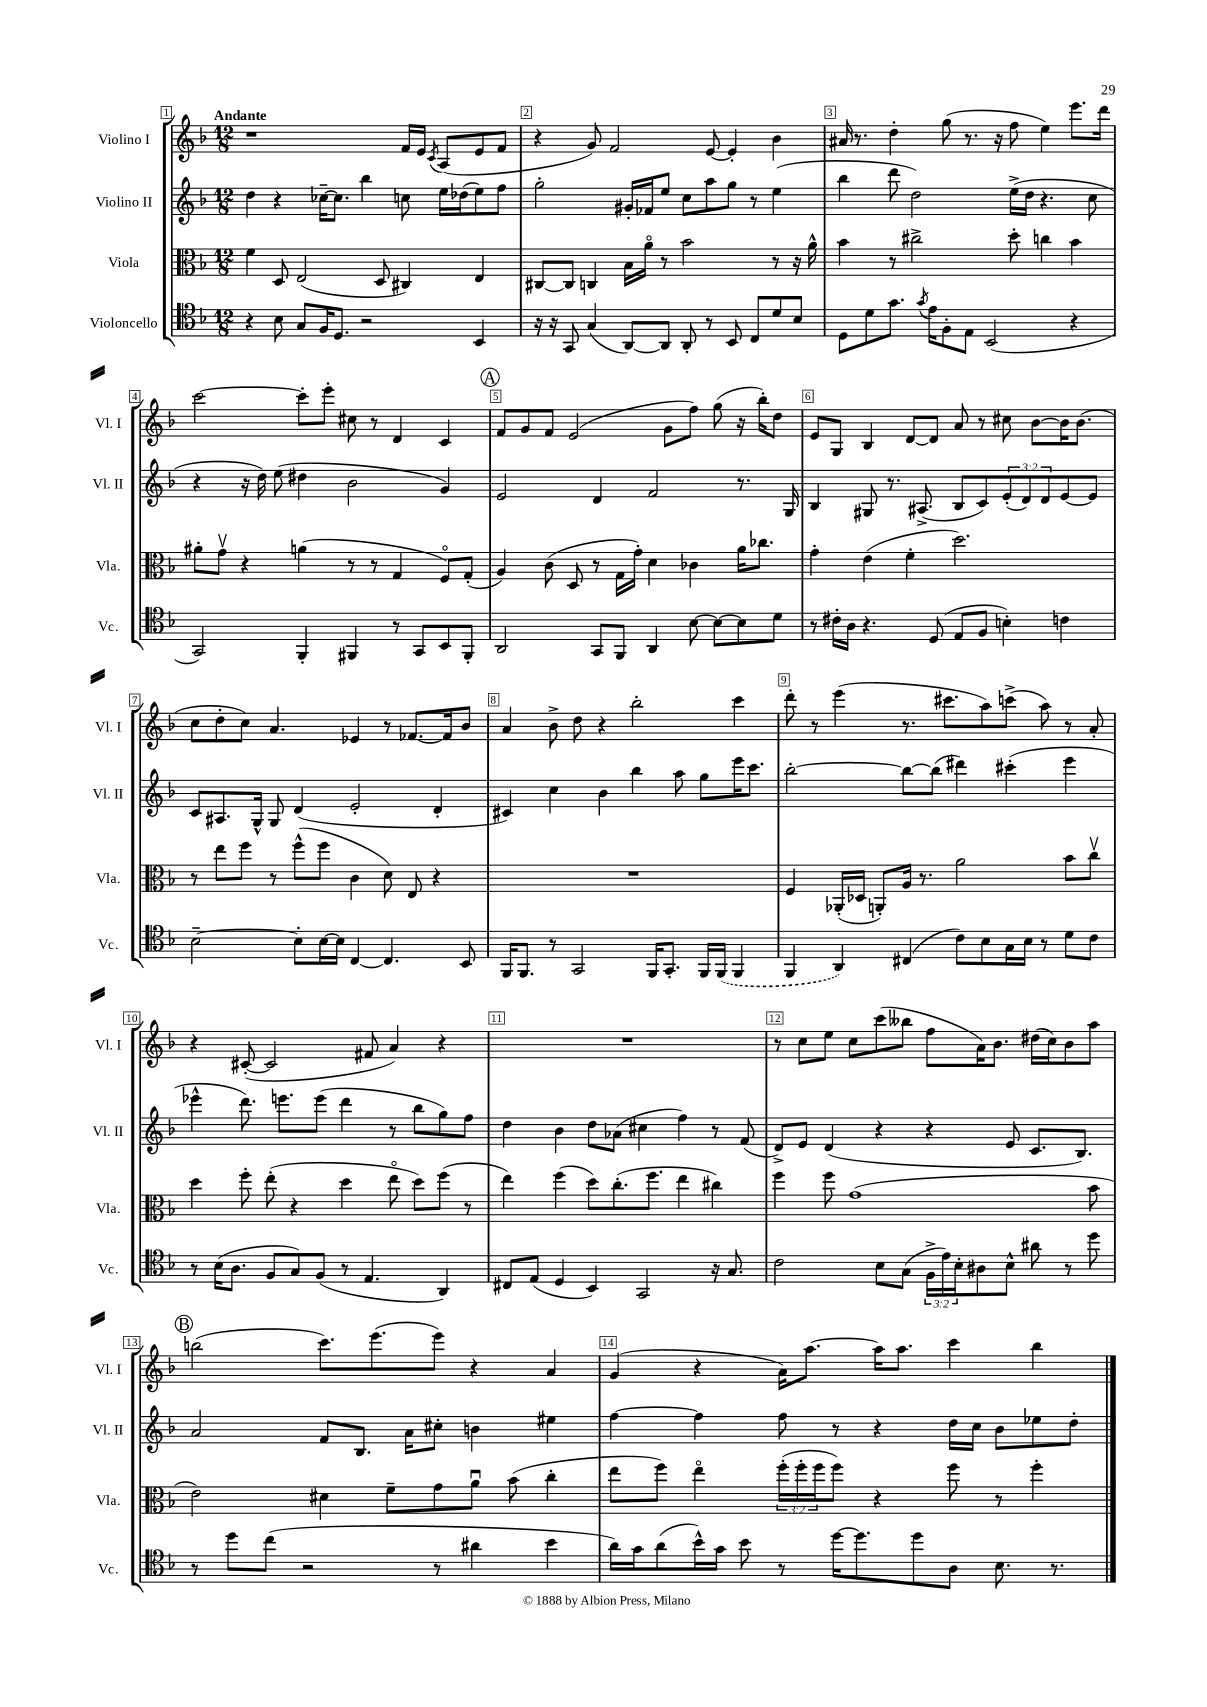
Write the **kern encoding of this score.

**kern	**kern	**kern	**kern
*staff4	*staff3	*staff2	*staff1
*clefC4	*clefC3	*clefG2	*clefG2
*k[b-]	*k[b-]	*k[b-]	*k[b-]
*M12/8	*M12/8	*M12/8	*M12/8
4r	4f	4dd	1r
8B-	8D	4r	.
8G	(2E	.	.
16F	.	[16cc-~	.
8.D	.	8.cc-]	.
2r	.	4bb-	.
.	8D	.	.
.	4C#)	8cc	16f
.	.	.	16e
.	.	.	8qc
.	.	16ee	(8A
.	.	(16dd-	.
4BB-	4E	8ee)	8e
.	.	8ff	8f
=	=	=	=
16r	[8C#	2gg'	4r
16r	.	.	.
8GG	8C#]	.	.
(4G	4C	.	8g)
.	.	.	2f
[8AA)	16B-	16g#'	.
.	16ao	16f-	.
8AA]	8r	8ee	.
8AA'	2b-	8cc	.
8r	.	8aa	[8e
8BB-	.	8gg	4e']
8C	.	8r	.
8d	8r	(4ee	4b-
8B-	16r	.	.
.	16a^^	.	.
=	=	=	=
8D	4b-	4bb-	16a#
.	.	.	8.r
8d	.	.	.
8.g	8r	8ddd	4dd'
.	2cc#^	2dd)	.
8qg	.	.	.
16e	.	.	.
8F'	.	.	(8gg
8E	.	.	8.r
(2BB-	.	.	.
.	.	.	16r
.	8dd'	(16ee^	8ff
.	.	16dd	.
.	4cc	4.r	4ee)
4r	4b-	.	8.eee
.	.	8cc	.
.	.	.	16ddd
=	=	=	=
2GG)	8a#'	4r	[2ccc
.	8gv	.	.
.	4r	16r	.
.	.	16dd)	.
.	.	(8ee	.
4FF'	(4a	4dd#	8ccc']
.	.	.	8eee'
4FF#	8r	2b-	8cc#
.	8r	.	8r
8r	4G	.	4d
8GG	.	.	.
8BB-	8Fo)	4g)	4c
8FF#'	(8G'	.	.
=	=	=	=
2AA	4A)	2e	8f
.	.	.	8g
.	(8c	.	8f
.	8D	.	(2e
8GG	8r	4d	.
8FF	16G	.	.
.	16g')	.	.
4AA	4d	2f	.
.	.	.	8g
[8B-	4c-	.	8ff)
8B-_	.	.	(8gg
8B-]	16a	8.r	16r
.	8.cc-	.	16bb-')
8d	.	.	8dd
.	.	16G	.
=	=	=	=
8r	4g'	4B-	8e
16c#'	.	.	8G
16A	.	.	.
4.r	(4e	8G#	4B-
.	.	8.r	.
.	4f'	.	[8d
.	.	(8.A#^	.
(8D	.	.	8d]
8E	2.dd)	8B-	8a
8F	.	8c)	8r
4B')	.	(12e'	8cc#
.	.	12d)	.
.	.	.	[8b-
.	.	12d	.
4c	.	[8e	16b-]
.	.	.	(8.b-
.	.	8e]	.
=	=	=	=
[2B-~	8r	8c	8cc
.	8ee	8.A#	8dd'
.	8ff	.	8cc)
.	.	16G^^	.
.	8r	8G	4.a
8B-']	(8ff^^	(4d	.
[16B-	8ff	.	.
16B-]	.	.	.
[4C	4c	2e'	4e-
4.C]	8d)	.	8r
.	8E	.	[8.f-
.	4r	4d'	.
.	.	.	16f-]
8BB-	.	.	8b-
=	=	=	=
16FF	1.r	4c#)	4a
8.FF	.	.	.
8r	.	4cc	8b-^
2GG	.	.	8dd
.	.	4b-	4r
.	.	4bb-	2bb-'
16FF	.	.	.
8.GG'	.	.	.
.	.	8aa	.
16FF	.	8gg	.
(16FF	.	.	.
4FF	.	16eee	4ccc
.	.	8.ccc	.
=	=	=	=
4FF	4F	[2bb-'	8ddd'
.	.	.	8r
4AA)	(16AA-'	.	(4eee
.	16D-	.	.
.	8AA')	.	.
(4C#	16A	8bb-_	8.r
.	8.r	.	.
.	.	(8bb-]	.
.	.	.	8.ccc#
8c)	2a	4ddd#)	.
8B-	.	.	8aa)
16G	.	(4ccc#'	(8ccc^
16B-	.	.	.
8r	.	.	8aa)
8d	8b-	4eee	8r
8c	8ccv	.	8a'
=	=	=	=
8r	4dd	4eee-^^	4r
(16B-	.	.	.
8.A	.	.	.
.	8ff'	8.ddd)	([8c#'
8F	(8ee'	.	2c#]
.	.	8.eee	.
8G)	4r	.	.
(8F	.	(8eee	.
8r	4dd	4ddd	.
4.E	.	.	8f#
.	8eeo	8r	4a)
.	8dd)	8bb-	.
4AA)	(8ff	8gg)	4r
.	8r	8ff	.
=	=	=	=
8C#	4ee)	4dd	1.r
(8E	.	.	.
4D	(4ff	4b-	.
4BB-)	8dd)	8dd	.
.	(8.cc'	(8a-	.
2GG	.	4cc#	.
.	8.ff	.	.
.	4ee	4ff)	.
16r	4cc#)	8r	.
8.G	.	.	.
.	.	(8f	.
=	=	=	=
2c	4ff	8d^)	8r
.	.	8e	8cc
.	8ff	(4d	8ee
.	(1g	.	8cc
8B-	.	4r	(8ccc
(8G	.	.	8bb--
24F^	.	4r	8ff
24e)	.	.	.
24B-'	.	.	.
8A#	.	.	16a)
.	.	.	8.b-
8B-^^	.	8e	.
8a#	.	8.c	(16dd#
.	.	.	16cc)
8r	.	.	8b-
.	.	8.B-)	.
8dd	8b-	.	8aa
=	=	=	=
8r	2e)	2a	(2bb
8dd	.	.	.
(8cc	.	.	.
2r	.	.	.
.	4d#	8f	8.ccc)
.	.	8.B-	.
.	.	.	(8.eee
.	8f~	.	.
.	.	16a	.
8r	8g	8cc#'	8eee)
4a#	8au	4b	4r
.	(8b-	.	.
4b-	4cc'	4ee#	4a
=	=	=	=
16a)	8ee	[4ff	(4g
16g	.	.	.
(8a	8ff)	.	.
16b-^^)	4eeo	4ff]	4r
16g	.	.	.
8b-	.	.	.
8r	(24ff'	8ff	16a)
.	24ff'	.	.
.	.	.	[8.aa
.	24ff	.	.
[16dd	8ff)	8r	.
8.dd]	.	.	.
.	4r	4r	16aa]
.	.	.	8.aa
8dd	.	.	.
8A	8ff	16dd	4ccc
.	.	16cc	.
8.B-	8r	8b-	.
.	4ff'	8ee-	4bb-
8.r	.	.	.
.	.	8dd'	.
==	==	==	==
*-	*-	*-	*-
